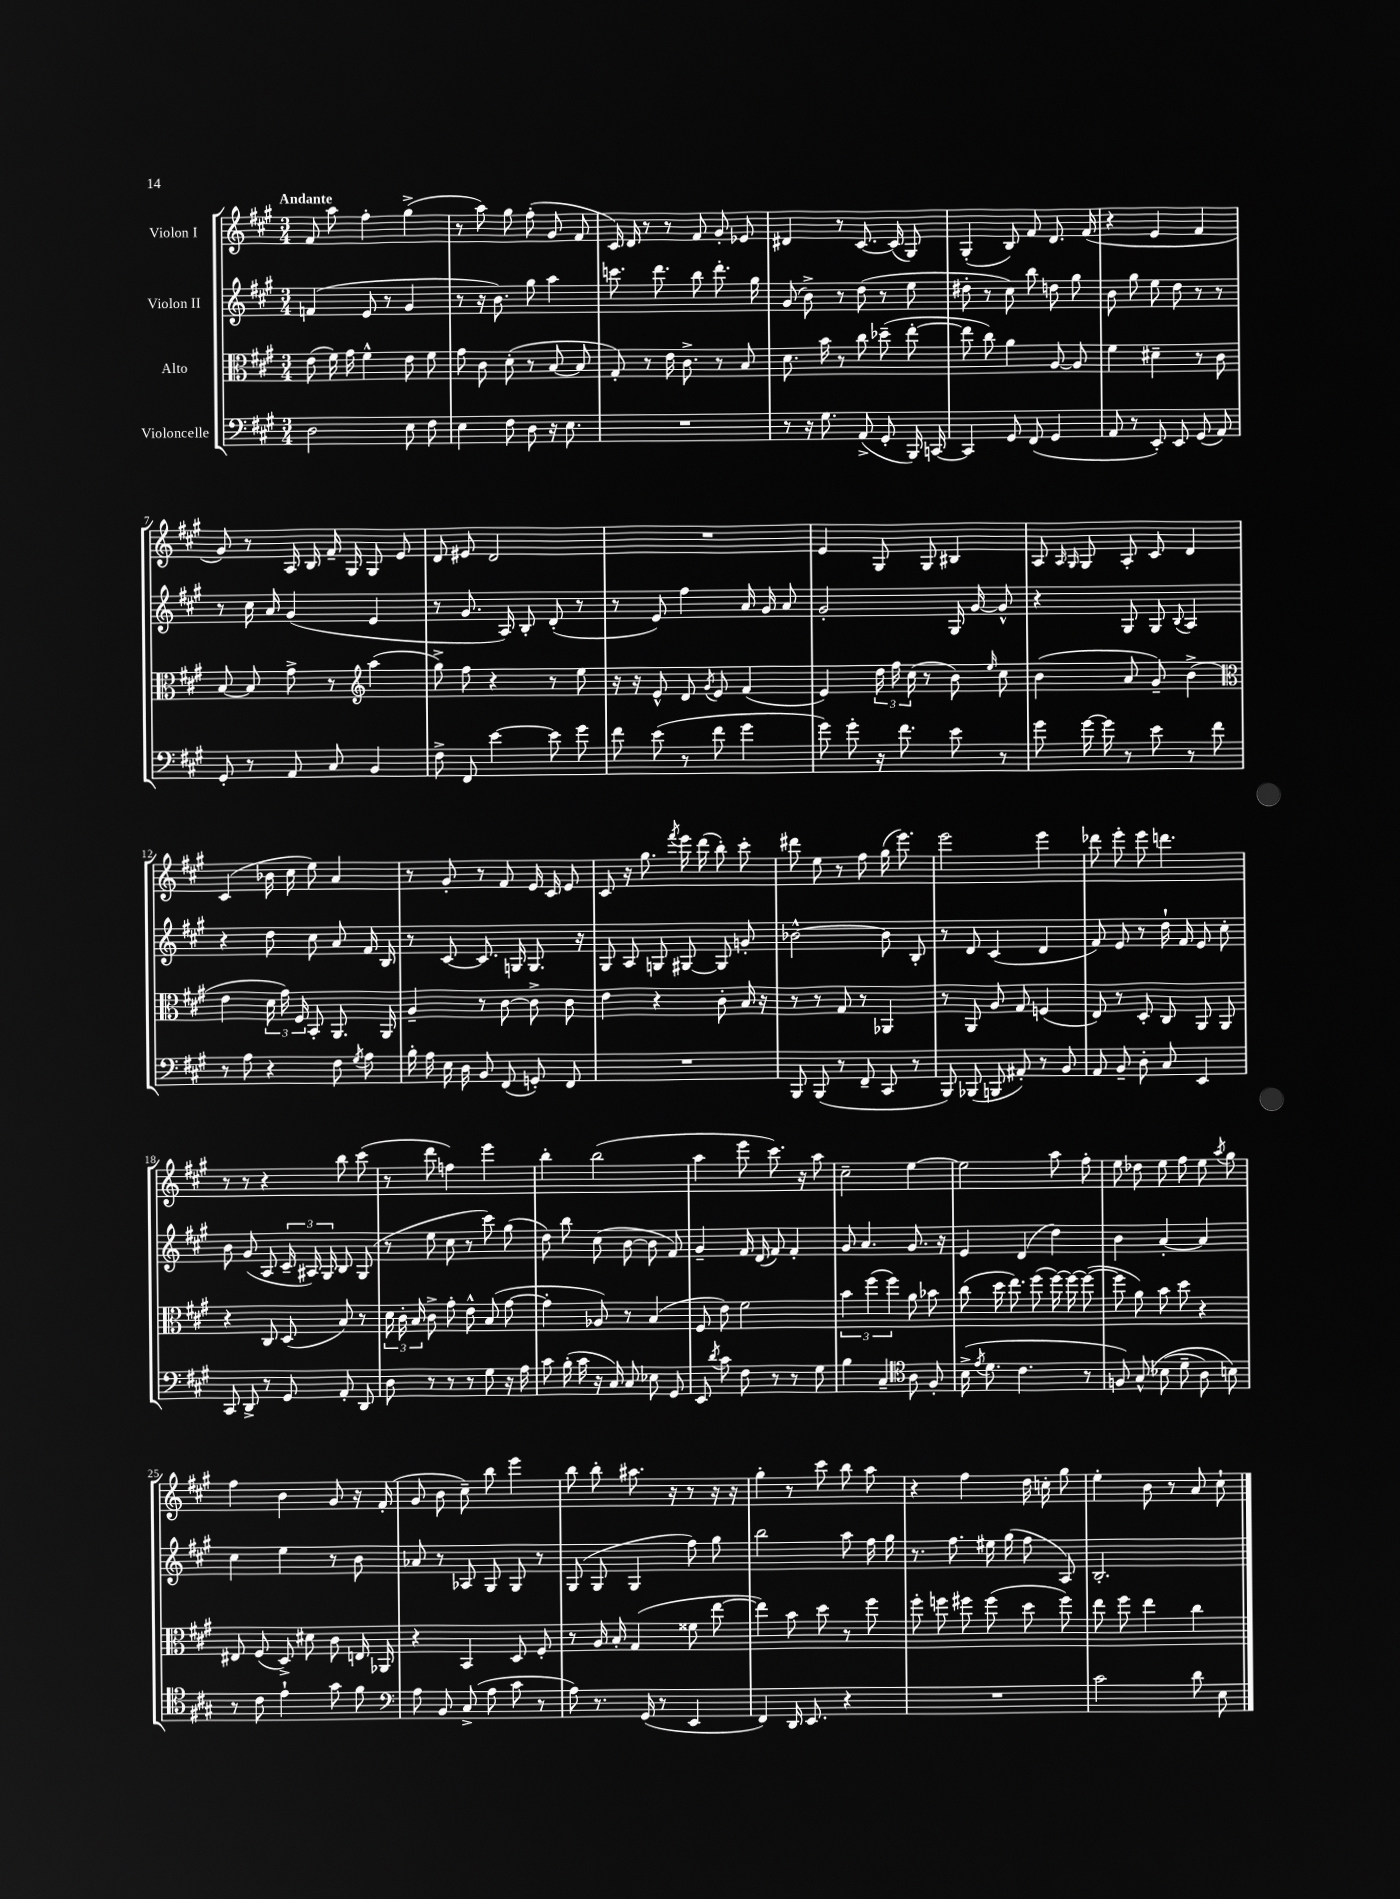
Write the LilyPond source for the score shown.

<<
\new StaffGroup <<
\new Staff = "s0" \with { instrumentName = "Violon I" } {
    \clef treble \key a \major \numericTimeSignature \time 3/4 \tempo "Andante"
    \autoBeamOff fis'8 a''8 fis''4-. gis''4->( |
    r8 a''8) gis''8 fis''8-.( gis'8 fis'8 |
    cis'16) d'16 r8 r8 fis'8 gis'8-. ees'8 |
    dis'4 r8 cis'8.~ cis'16( gis8) |
    gis4-.( b8) fis'8 d'8. fis'16( |
    r4 e'4 fis'4 |
    gis'8) r8 a16 b16 fis'16-- gis16 gis8 e'8 |
    d'8 eis'8 d'2 |
    R2. |
    e'4 gis8 gis8 bis4 |
    a8 \grace { a16 gis16 } gis8 a8-. cis'8 d'4 |
    cis'4( bes'16 cis''16 e''8) a'4 |
    r8 gis'8-. r8 fis'8 e'16 cis'16 e'8 |
    cis'8 r16 gis''8. \acciaccatura { fis'''8 } e'''16 d'''16( b''8-.) cis'''8-. |
    dis'''8 e''8 r8 fis''8 gis''16( e'''8.) |
    e'''2 e'''4 |
    des'''8 e'''8-. e'''8 d'''4. |
    r8 r8 r4 b''8 cis'''8( |
    r8 d'''8 f''4) e'''4 |
    b''4-. b''2( |
    a''4 e'''8 cis'''8.) r16 a''8 |
    cis''2-- e''4~ |
    e''2 a''8 fis''8-. |
    e''8 des''8 e''8 fis''8 e''8 \acciaccatura { a''8 } gis''8 |
    fis''4 b'4 gis'8 r16 fis'16-.( |
    gis'8 b'8 cis''8--) b''8 e'''4 |
    b''8 b''8-. ais''8. r16 r8 r16 r16 |
    gis''4-. r8 cis'''8 b''8 a''8 |
    r4 fis''4 d''16 c''16-. gis''8 |
    e''4-. b'8 r8 a'8 cis''8-! \bar "|." |
}
\new Staff = "s1" \with { instrumentName = "Violon II" } {
    \clef treble \key a \major \numericTimeSignature \time 3/4
    \autoBeamOff f'4( e'8 r8 gis'4 |
    r8 r16 b'8.) gis''8 a''4 |
    c'''8. d'''8. b''8 d'''8.-. gis''16 |
    gis'8( b'8->) r8 d''8( r8 e''8 |
    dis''8-. r8 cis''8) b''8 d''8 gis''8 |
    b'8 gis''8 e''8 d''8 r8 r8 |
    r8 cis''16 a'16 gis'4( e'4 |
    r8 gis'8. a16) b8-. d'8-.( r8 |
    r8 e'8) fis''4 a'16 gis'16 a'8 |
    gis'2-. gis16 gis'16~ gis'8-^ |
    r4 gis8 gis8 \appoggiatura { b8 } a4 |
    r4 d''8 cis''8 a'8 fis'16 b16 |
    r8 cis'8~ cis'8. g16 g8. r16 |
    gis8 a8 g8 gis8~ gis8 g'8-. |
    bes'2~-^ bes'8 b8-. |
    r8 d'8 cis'4( d'4 |
    fis'8) e'8 r8 d''16-! fis'16 e'8 cis''8-. |
    b'8 gis'8( a8 \tuplet 3/2 { cis'16-- ais16) gis16 } b8 gis8( |
    r8 e''8 cis''8 r8 cis'''8) gis''8( |
    d''8) b''8 cis''8( b'8~ b'8 fis'8) |
    gis'4-- fis'16 d'16( fis'8) fis'4-. |
    gis'8 a'4. gis'8. r16 |
    e'4 d'4( d''4) |
    b'4 a'4~-. a'4 |
    cis''4 e''4 r8 b'8 |
    aes'8 r8 aes8 gis8 gis8 r8 |
    gis8( gis8 gis4 fis''8) gis''8 |
    b''2 a''8 fis''16 gis''16 |
    r8. fis''8. eis''16 gis''16( fis''8 a8) |
    b2.-. \bar "|." |
}
\new Staff = "s2" \with { instrumentName = "Alto" } {
    \clef alto \key a \major \numericTimeSignature \time 3/4
    \autoBeamOff e'8( fis'16) gis'16 fis'4-^ e'8 fis'8 |
    gis'8 cis'8 d'8-.( r8 b8~ b8 |
    gis8-.) r8 e'16 cis'8.-> r8 b8 |
    d'8. b'16 r8 cis''8 des''8--( e''8~-. |
    e''8 cis''8) a'4 a8~ a8 |
    fis'4 dis'4-- r8 cis'8 |
    b8~ b8 gis'8-> r8 \clef treble a''4( |
    gis''8->) fis''8 r4 r8 e''8 |
    r16 r16 e'8-^ d'8 \acciaccatura { gis'8 } e'8 fis'4( |
    e'4) \tuplet 3/2 { d''16 fis''16 cis''16( } r8 b'8) \grace { e''16 } cis''8 |
    b'4( a'8 gis'8--) b'4->( |
    \clef alto e'4 \tuplet 3/2 { d'16 gis'16) fis16 } b,8-. a,8. a,16 |
    a4-- r8 cis'8~ cis'8-> cis'8 |
    e'4 r4 cis'8-. b16 r16 |
    r8 r8 gis8 r8 aes,4 |
    r8 a,8 a8 gis8 f4( |
    e8) r8 d8-. cis8 a,8 a,8 |
    r4 cis8 d8( b8) r8 |
    \tuplet 3/2 { d'16 cis'16-. b16 } cis'8-> gis'8-. e'8-^ b8( gis'8~ |
    gis'4-. aes8) r8 b4( |
    fis8 e'8) fis'2 |
    \tuplet 3/2 { b'4 fis''4( fis''4) } a'8 bes'8 |
    cis''8( d''16 e''8.) fis''8( fis''16~) fis''16~ fis''8~( |
    fis''8 a'8) b'8 d''8 r4 |
    eis8 fis8( d8->) dis'8 cis'8 e16 aes,16 |
    r4 b,4 d8 fis8-. |
    r8 a16 b16-. gis4( fisis'8 e''8~ |
    e''4) b'8 d''8 r8 fis''8 |
    fis''8-. f''8 fis''8 fis''8( d''8 fis''8) |
    e''8 fis''8 e''4 cis''4 \bar "|." |
}
\new Staff = "s3" \with { instrumentName = "Violoncelle" } {
    \clef bass \key a \major \numericTimeSignature \time 3/4
    \autoBeamOff d2 e8 fis8 |
    e4 fis8 d8 r16 e8. |
    R2. |
    r8 r16 gis8. a,8->( gis,8-. b,,16) c,16~ |
    c,4 gis,8 fis,8( gis,4 |
    a,8 r8 e,8-.) e,8 gis,8( a,8) |
    gis,8-. r8 a,8 cis8 b,4 |
    fis8-> fis,8 e'4~ e'8 gis'8 |
    fis'8 e'8( r8 fis'8 gis'4 |
    gis'8) gis'8-. r16 fis'8. e'8 r8 |
    gis'8 gis'16~ gis'16 r8 e'8 r8 fis'8 |
    r8 a8 r4 fis8 \acciaccatura { gis8 } a8 |
    b16-. a16 e16 d16 b,8 fis,8( g,8-.) fis,8 |
    R2. |
    b,,8 b,,8( r8 fis,8-- cis,8 r8 |
    b,,8) bes,,8( b,,8 ais,8-.) r8 b,8 |
    a,8 b,8-- d8-. cis8 e,4 |
    cis,8 d,8-> r8 gis,8 a,8-. d,8 |
    d8 r8 r8 r8 gis8 r16 a16 |
    cis'8 b16-.( cis'16 r16 cis16) cis8 ees8 gis,8 |
    e,8 \acciaccatura { d'8 } cis'8 fis8 r8 r8 gis8 |
    b4 cis4-- \clef tenor a8 fis8-. |
    b16->( \acciaccatura { e'8 } d'8. cis'4. r8 |
    f8) gis8-^\( bes8( d'8-- a8) b8\) |
    r8 cis'8 e'4-! gis'8 fis'8 |
    \clef bass a8 b,8 cis8->( a8 cis'8 r8 |
    a8) r8. gis,16( r8 e,4 |
    fis,4) d,16 e,8. r4 |
    R2. |
    cis'2 d'8 e8 \bar "|." |
}
>>
>>
